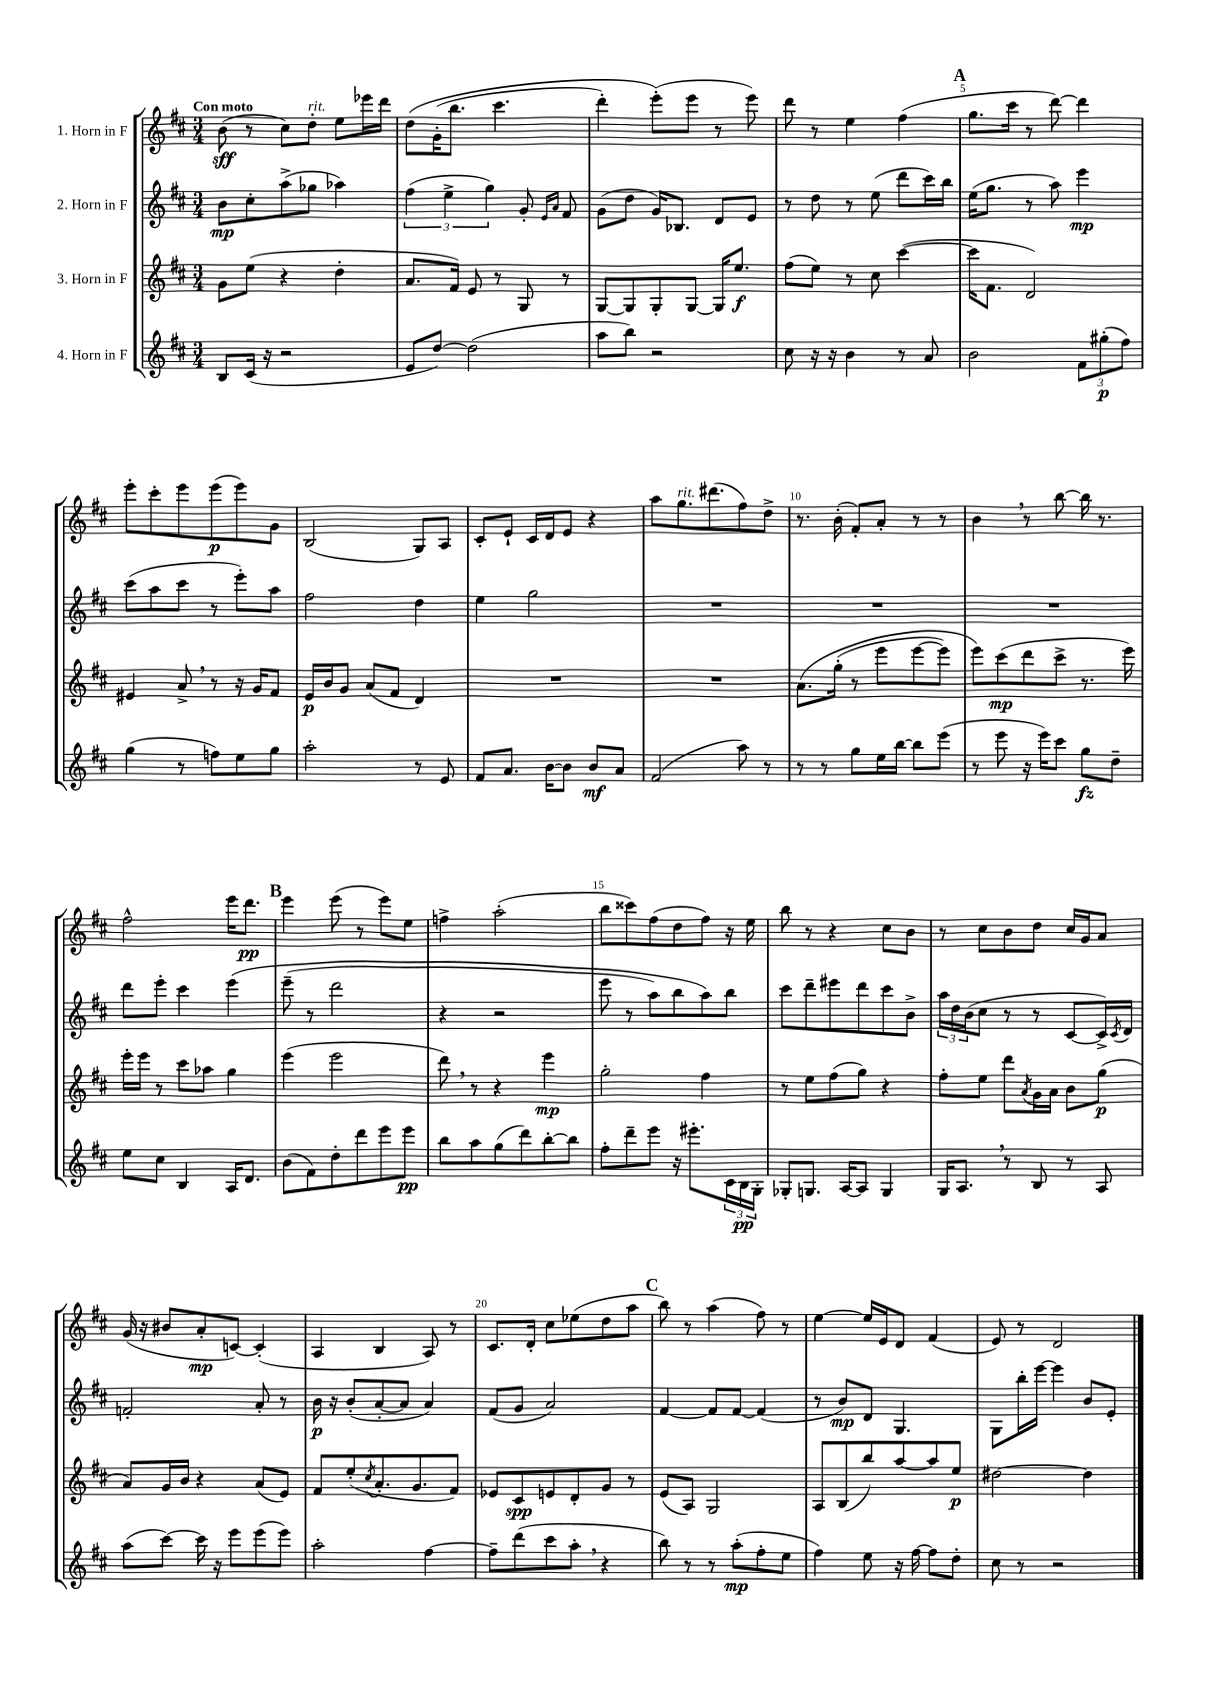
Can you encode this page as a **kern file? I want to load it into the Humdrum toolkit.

**kern	**dynam	**kern	**dynam	**kern	**dynam	**kern	**dynam
*part4	*part4	*part3	*part3	*part2	*part2	*part1	*part1
*staff4	*staff4	*staff3	*staff3	*staff2	*staff2	*staff1	*staff1
*I"4. Horn in F	*	*I"3. Horn in F	*	*I"2. Horn in F	*	*I"1. Horn in F	*
*clefG2	*	*clefG2	*	*clefG2	*	*clefG2	*
*k[f#c#]	*	*k[f#c#]	*	*k[f#c#]	*	*k[f#c#]	*
*M3/4	*	*M3/4	*	*M3/4	*	*M3/4	*
=1	=1	=1	=1	=1	=1	=1	=1
!	!	!	!	!	!	!LO:TX:a:B:t=Con moto	!
8B/L	.	8g\L	.	8b\L	mp	(8b\	sff
(16c#/Jk	.	(8ee\J	.	8cc#'\	.	8r	.
16r	.	.	.	.	.	.	.
2r	.	4r	.	(8aa^\	.	8cc#\L)	.
!	!	!	!	!	!	!LO:TX:a:i:t=rit.	!
.	.	.	.	8gg-X\J	.	8dd'\J	.
.	.	4dd'\	.	4aa-X\)	.	8ee\L	.
.	.	.	.	.	.	16eee-X\L	.
.	.	.	.	.	.	16ddd\JJ	.
=2	=2	=2	=2	=2	=2	=2	=2
8e/L	.	8.a/L	.	(6ff#\	.	(8dd\L	.
[8dd/J)	.	.	.	.	.	(16g'\K	.
.	.	.	.	6ee^\	.	.	.
.	.	16f#/Jk)	.	.	.	8.bb\J	.
(2dd\]	.	8e/	.	.	.	.	.
.	.	.	.	6gg\)	.	.	.
.	.	8r	.	.	.	4.ccc#\	.
.	.	8G/	.	8g'/	.	.	.
.	.	.	.	16qqe/LL	.	.	.
.	.	.	.	16qqa/JJ	.	.	.
.	.	8r	.	8f#/	.	.	.
=3	=3	=3	=3	=3	=3	=3	=3
8aa\L	.	[8G/L	.	(8g\L	.	4ddd'\)	.
8bb\J)	.	8G/]	.	8dd\J	.	.	.
2r	.	8G'/	.	16g/KL)	.	(8eee'\L)	.
.	.	.	.	8.B-X/J	.	.	.
.	.	[8G/J	.	.	.	8eee\J	.
.	.	16G/KL]	.	8d/L	.	8r	.
.	.	8.ee/J	f	.	.	.	.
.	.	.	.	8e/J	.	8eee\)	.
=4	=4	=4	=4	=4	=4	=4	=4
8cc#\	.	(8ff#\L	.	8r	.	8ddd\	.
16r	.	8ee\J)	.	8dd\	.	8r	.
16r	.	.	.	.	.	.	.
4b\	.	8r	.	8r	.	4ee\	.
.	.	8cc#\	.	(8ee\	.	.	.
8r	.	([4ccc#\	.	8ddd\L	.	(4ff#\	.
8a/	.	.	.	16ccc#\L)	.	.	.
.	.	.	.	16bb\JJ	.	.	.
!!LO:REH:place=s1:t=A
=5	=5	=5	=5	=5	=5	=5	=5
2b\	.	16ccc#\KL]	.	(16ee\KL	.	8.gg\L	.
.	.	8.f#\J	.	8.gg\J	.	.	.
.	.	.	.	.	.	16ccc#\Jk	.
.	.	2d/)	.	8r	.	8r	.
.	.	.	.	8aa\)	.	[8ddd\)	.
12f#\L	.	.	.	4eee\	mp	4ddd\]	.
(12gg#X'\	p	.	.	.	.	.	.
12ff#\J)	.	.	.	.	.	.	.
!!LO:LB:g=z
=6	=6	=6	=6	=6	=6	=6	=6
(4gg\	.	4e#X/	.	(8ccc#\L	.	8eee'\L	.
.	.	.	.	8aa\	.	8ccc#'\	.
8r	.	8a^,/	.	8ccc#\J	.	8eee\	.
8ffn\L)	.	8r	.	8r	.	(8eee\	p
8ee\	.	16r	.	8eee'\L)	.	8eee\)	.
.	.	16g/KL	.	.	.	.	.
8gg\J	.	8f#/J	.	8aa\J	.	8g\J	.
=7	=7	=7	=7	=7	=7	=7	=7
2aa'\	.	16e/LL	p	2ff#\	.	(2B/	.
.	.	16b/J	.	.	.	.	.
.	.	8g/J	.	.	.	.	.
.	.	(8a/L	.	.	.	.	.
.	.	8f#/J	.	.	.	.	.
8r	.	4d/)	.	4dd\	.	8G/L)	.
8e/	.	.	.	.	.	8A/J	.
=8	=8	=8	=8	=8	=8	=8	=8
8f#/L	.	2.r	.	4ee\	.	8c#'/L	.
8.a/J	.	.	.	.	.	8e`/J	.
.	.	.	.	2gg\	.	16c#/LL	.
[16b\KL	.	.	.	.	.	16d/J	.
8b\J]	.	.	.	.	.	8e/J	.
8b/L	mf	.	.	.	.	4r	.
8a/J	.	.	.	.	.	.	.
=9	=9	=9	=9	=9	=9	=9	=9
(2f#/	.	2.r	.	2.r	.	8aa\L	.
!	!	!	!	!	!	!LO:TX:a:i:t=rit.	!
.	.	.	.	.	.	8.gg\	.
.	.	.	.	.	.	(8.ddd#X\	.
8aa\)	.	.	.	.	.	8ff#\)	.
8r	.	.	.	.	.	8dd^\J	.
=10	=10	=10	=10	=10	=10	=10	=10
8r	.	(8.a\L	.	2.r	.	8.r	.
8r	.	.	.	.	.	.	.
.	.	(16gg'\Jk	.	.	.	(16b'\	.
8gg\L	.	8r	.	.	.	8f#'/L)	.
16ee\L	.	8eee\L	.	.	.	8a'/J	.
[16bb\JJ	.	.	.	.	.	.	.
8bb\L]	.	[8eee\	.	.	.	8r	.
(8eee\J	.	8eee\J])	.	.	.	8r	.
=11	=11	=11	=11	=11	=11	=11	=11
8r	.	8eee\L)	.	2.r	.	4b,\	.
8eee\	.	(8ccc#\	mp	.	.	.	.
16r	.	8ddd\	.	.	.	8r	.
16eee\KL)	.	.	.	.	.	.	.
8ccc#\J	.	8ccc#^\J	.	.	.	[8bb\	.
8gg\L	fz	8.r	.	.	.	16bb\]	.
.	.	.	.	.	.	8.r	.
8dd~\J	.	.	.	.	.	.	.
.	.	16eee\)	.	.	.	.	.
!!LO:LB:g=z
=12	=12	=12	=12	=12	=12	=12	=12
8ee\L	.	16eee'\LL	.	8ddd\L	.	2ff#^^\	.
.	.	16eee\JJ	.	.	.	.	.
8cc#\J	.	8r	.	8eee'\J	.	.	.
4B/	.	8ccc#\L	.	4ccc#\	.	.	.
.	.	8aa-X\J	.	.	.	.	.
16A/KL	.	4gg\	.	(4eee\	.	16eee\KL	.
8.d/J	.	.	.	.	.	8.ddd\J	pp
!!LO:REH:place=s1:t=B
=13	=13	=13	=13	=13	=13	=13	=13
(8b\L	.	(4eee\	.	(8eee~\	.	4eee\	.
8f#\)	.	.	.	8r	.	.	.
8dd'\	.	2eee\	.	2ddd\	.	(8eee\	.
8ddd\	.	.	.	.	.	8r	.
8eee\	.	.	.	.	.	8eee\L)	.
8eee\J	pp	.	.	.	.	8ee\J	.
=14	=14	=14	=14	=14	=14	=14	=14
8bb\L	.	8ddd,\)	.	4r	.	4ffn^\	.
8aa\	.	8r	.	.	.	.	.
(8gg\	.	4r	.	2r	.	(2aa'\	.
8ddd\)	.	.	.	.	.	.	.
[8bb'\	.	4eee\	mp	.	.	.	.
8bb\J]	.	.	.	.	.	.	.
=15	=15	=15	=15	=15	=15	=15	=15
8ff#'\L	.	2gg'\	.	8eee\	.	8bb\L	.
8ddd~\	.	.	.	8r	.	8ccc##X\)	.
8eee\J	.	.	.	8aa\L)	.	(8ff#\	.
16r	.	.	.	8bb\	.	8dd\	.
8.eee#X'\L	.	.	.	.	.	.	.
.	.	4ff#\	.	8aa\)	.	8ff#\J)	.
24c#\L	.	.	.	8bb\J	.	16r	.
24B\	pp	.	.	.	.	.	.
.	.	.	.	.	.	16ee\	.
24G'\JJ	.	.	.	.	.	.	.
=16	=16	=16	=16	=16	=16	=16	=16
8G-X'/L	.	8r	.	8ccc#\L	.	8bb\	.
8.Gn/J	.	8ee\L	.	8ddd~\	.	8r	.
.	.	(8ff#\	.	8eee#X\	.	4r	.
[16A/KL	.	.	.	.	.	.	.
8A/J]	.	8gg\J)	.	8ddd\	.	.	.
4G/	.	4r	.	8ccc#\	.	8cc#\L	.
.	.	.	.	8b^\J	.	8b\J	.
=17	=17	=17	=17	=17	=17	=17	=17
16G/KL	.	8ff#'\L	.	24aa\LL	.	8r	.
.	.	.	.	24dd\	.	.	.
8.A,/J	.	.	.	.	.	.	.
.	.	.	.	(24b\J	.	.	.
.	.	8ee\J	.	8cc#\J	.	8cc#\L	.
8r	.	8ddd\L	.	8r	.	8b\	.
.	.	8qa/	.	.	.	.	.
8B/	.	16g\L	.	8r	.	8dd\J	.
.	.	16a\JJ	.	.	.	.	.
8r	.	8b\L	.	[8c#/L	.	16cc#/LL	.
.	.	.	.	.	.	16g/J	.
8A/	.	(8gg\J	p	16c#^/L])	.	8a/J	.
.	.	.	.	8qc#/	.	.	.
.	.	.	.	16d/JJ	.	.	.
!!LO:LB:g=z
=18	=18	=18	=18	=18	=18	=18	=18
(8aa\L	.	8a/L)	.	2fn'/	.	(16g/	.
.	.	.	.	.	.	16r	.
[8ccc#\J)	.	16g/L	.	.	.	8b#X/L	.
.	.	16b/JJ	.	.	.	.	.
16ccc#\]	.	4r	.	.	.	8a'/	mp
16r	.	.	.	.	.	.	.
8eee\L	.	.	.	.	.	[8cn/J)	.
(8eee\	.	(8a/L	.	8a'/	.	(4c'/]	.
8eee\J)	.	8e/J)	.	8r	.	.	.
=19	=19	=19	=19	=19	=19	=19	=19
2aa'\	.	8f#/L	.	16b\	p	4A/	.
.	.	.	.	16r	.	.	.
.	.	(8ee'/	.	(8b'/L	.	.	.
.	.	8qcc#/	.	.	.	.	.
.	.	8.a'/	.	[8a'/	.	4B/	.
.	.	.	.	8a/J]	.	.	.
.	.	8.g/	.	.	.	.	.
[4ff#\	.	.	.	4a/)	.	8A/)	.
.	.	8f#/J)	.	.	.	8r	.
=20	=20	=20	=20	=20	=20	=20	=20
8ff#~\L]	.	8e-X/L	.	(8f#/L	.	8.c#/L	.
(8ddd\	.	8c#/	spp	8g/J	.	.	.
.	.	.	.	.	.	16d'/Jk	.
8ccc#\	.	8en/	.	2a/)	.	8cc#\L	.
8aa',\J	.	8d'/	.	.	.	(8ee-X\	.
4r	.	8g/J	.	.	.	8dd\	.
.	.	8r	.	.	.	8aa\J	.
!!LO:REH:place=s1:t=C
=21	=21	=21	=21	=21	=21	=21	=21
8bb\)	.	(8e/L	.	[4f#/	.	8bb\)	.
8r	.	8A/J)	.	.	.	8r	.
8r	.	2G/	.	8f#/L]	.	(4aa\	.
(8aa'\L	mp	.	.	[8f#/J	.	.	.
8ff#'\	.	.	.	(4f#/]	.	8ff#\)	.
8ee\J	.	.	.	.	.	8r	.
=22	=22	=22	=22	=22	=22	=22	=22
4ff#\)	.	8A/L	.	8r	.	[4ee\	.
.	.	(8B/	.	8b/L)	mp	.	.
8ee\	.	8bb/)	.	8d/J	.	16ee/LL]	.
.	.	.	.	.	.	16e/J	.
16r	.	[8aa/	.	4.G/	.	8d/J	.
[16ff#\	.	.	.	.	.	.	.
8ff#\L]	.	8aa/]	.	.	.	(4f#/	.
8dd'\J	.	8ee/J	p	.	.	.	.
=23	=23	=23	=23	=23	=23	=23	=23
8cc#\	.	[2dd#X\	.	8G\L	.	8e/)	.
8r	.	.	.	16bb'\L	.	8r	.
.	.	.	.	[16eee\JJ	.	.	.
2r	.	.	.	4eee\]	.	2d/	.
.	.	4dd#\]	.	8b/L	.	.	.
.	.	.	.	8e'/J	.	.	.
==	==	==	==	==	==	==	==
*-	*-	*-	*-	*-	*-	*-	*-
